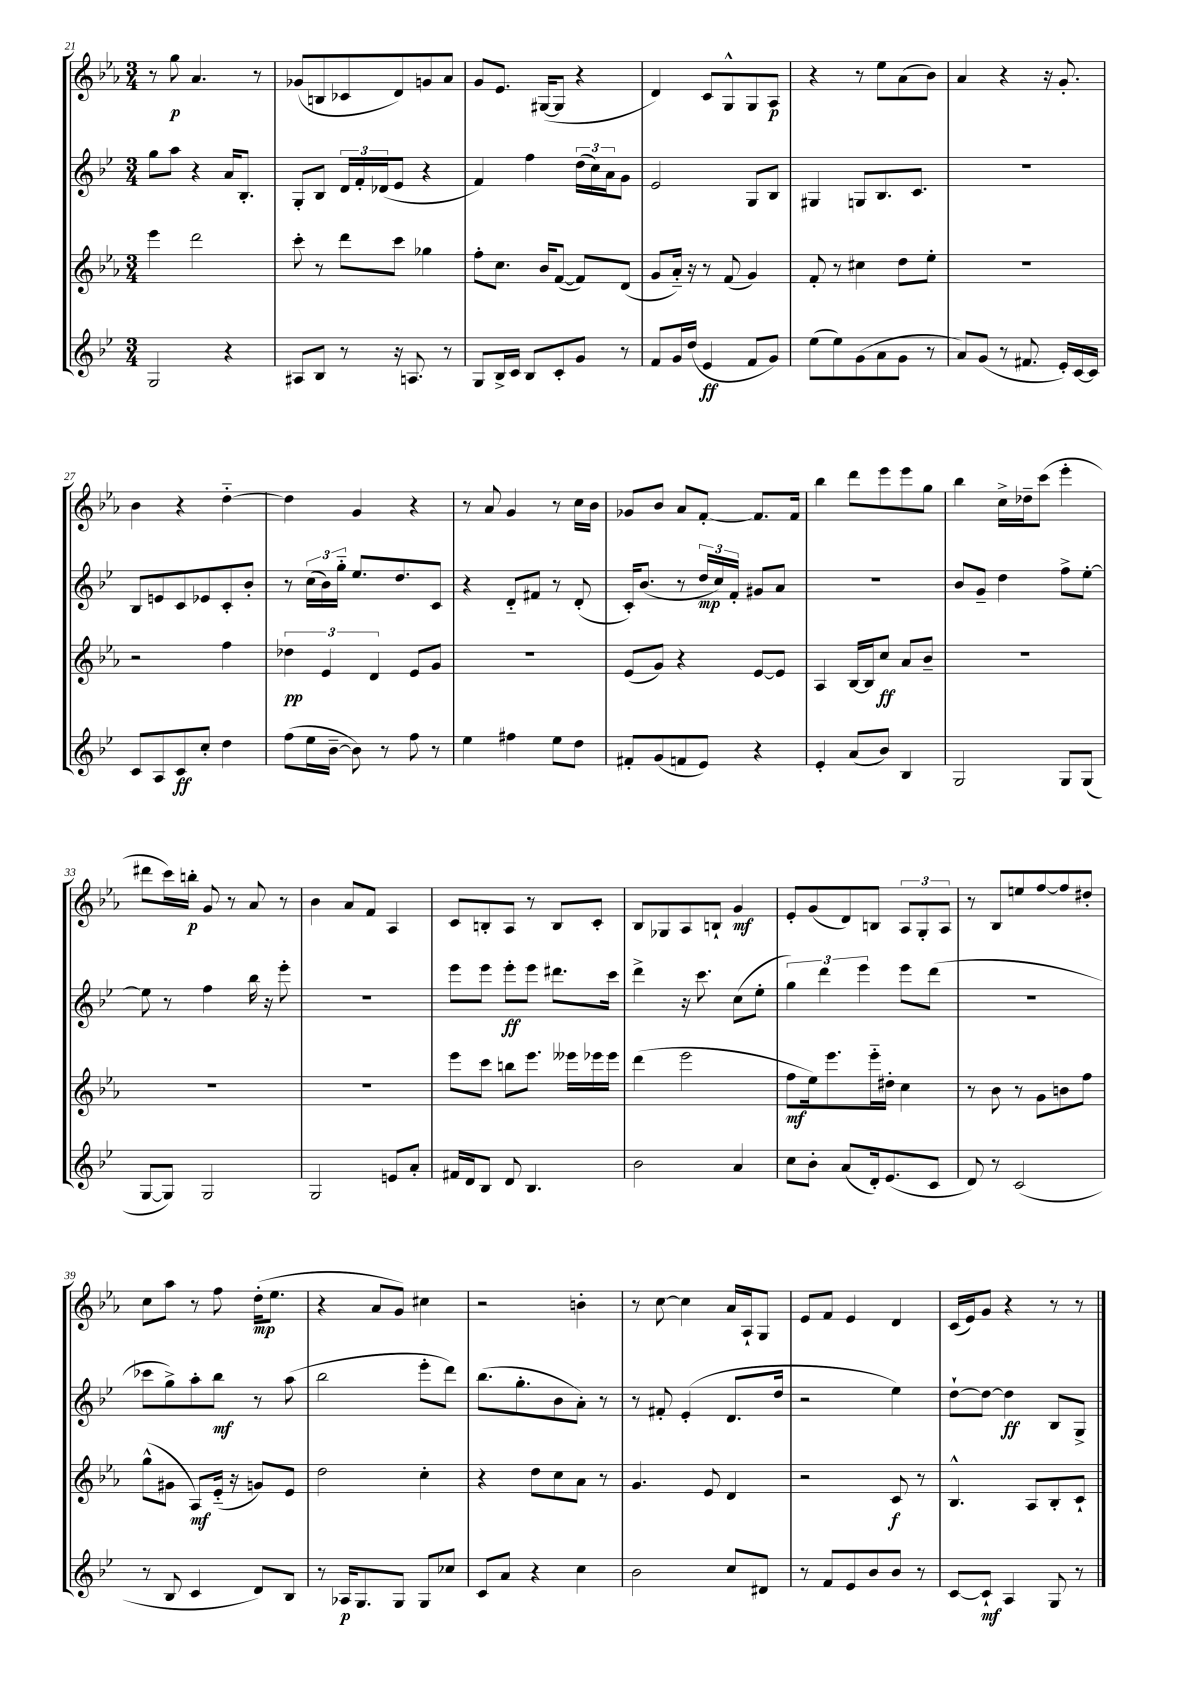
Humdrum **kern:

**kern	**kern	**kern	**kern
*staff4	*staff3	*staff2	*staff1
*clefG2	*clefG2	*clefG2	*clefG2
*k[b-e-]	*k[b-e-a-]	*k[b-e-]	*k[b-e-a-]
*M3/4	*M3/4	*M3/4	*M3/4
2G/	4eee-\	8gg\L	8r
.	.	8aa\J	8gg\
.	2ddd\	4r	4.a-/
4r	.	16a/LK	.
.	.	8.B-'/J	.
.	.	.	8r
=	=	=	=
8A#/L	8ccc'\	8G'/L	(8g-/L
8B-/J	8r	8B-/J	8B/
8r	8ddd\L	24d/LL	8c-/
.	.	24f'/	.
.	.	(24d-/J	.
16r	8ccc\J	8e-/J	8d/)
8.A/	.	.	.
.	4gg-\	4r	8g/
8r	.	.	8a-/J
=	=	=	=
8G/L	8ff'\L	4f/)	8g/L
16B-^/L	8.cc\J	.	8.e-/J
16c/JJ	.	.	.
8B-/L	.	4ff\	.
.	16b-/LK	.	([16G#/LK
8c'/	([8f/J	.	8G#/]J
8g/J	8f/]L)	(24dd\LL	4r
.	.	24cc\)	.
.	.	24a\J	.
8r	(8d/J	8g\J	.
=	=	=	=
8f/L	8g/L	2e-/	4d/)
16g/L	16a-'~/Jk)	.	.
(16dd/JJ	16r	.	.
4e-/	8r	.	8c/L
.	(8f/	.	8G^^/
8f/L	4g/)	8G/L	8G/
8g/J)	.	8B-/J	8A-/J
=	=	=	=
(8ee-\L	8f'/	4G#/	4r
8ee-\)	8r	.	.
(8g\	4cc#\	8G/L	8r
8a\	.	8.B-/	8ee-\L
8g\J	8dd\L	.	(8a-\
.	.	8.c/J	.
8r	8ee-'\J	.	8b-\J)
=	=	=	=
8a/L)	2.r	2.r	4a-/
(8g/J	.	.	.
8r	.	.	4r
8.f#/	.	.	.
.	.	.	16r
16e-'/LL)	.	.	8.g'/
[16c/	.	.	.
16c/]JJ	.	.	.
=	=	=	=
8c/L	2r	8B-/L	4b-\
8A/	.	8e/	.
8c/	.	8c/	4r
8cc'/J	.	8e-/	.
4dd\	4ff\	8c'/	[4dd'~\
.	.	8b-'/J	.
=	=	=	=
(8ff\L	6dd-\	8r	4dd\]
16ee-\L	.	(24cc\LL	.
.	6e-/	24b-\)	.
[16b-~\JJ	.	.	.
.	.	24gg'~\JJ	.
8b-\])	.	8.ee-/L	4g/
.	6d/	.	.
8r	.	.	.
.	.	8.dd/	.
8ff\	8e-/L	.	4r
8r	8g/J	8c/J	.
=	=	=	=
4ee-\	2.r	4r	8r
.	.	.	8a-/
4ff#\	.	8d'~/L	4g/
.	.	8f#/J	.
8ee-\L	.	8r	8r
8dd\J	.	(8d'/	16cc\LL
.	.	.	16b-\JJ
=	=	=	=
8f#'/L	(8e-/L	16c'/LK)	8g-/L
.	.	(8.b-/J	.
(8g/	8g/J)	.	8b-/J
8f/	4r	8r	8a-/L
8e-/J)	.	24dd/LL	[8f'/J
.	.	24cc/)	.
.	.	24f'/JJ	.
4r	[8e-/L	8g#/L	8.f/]L
.	8e-/]J	8a/J	.
.	.	.	16f/Jk
=	=	=	=
4e-'/	4A-/	2.r	4bb-\
(8a/L	[16B-/LL	.	8ddd\L
.	16B-/]J	.	.
8b-/J)	8cc/J	.	8eee-\
4B-/	8a-/L	.	8eee-\
.	8b-~/J	.	8gg\J
=	=	=	=
2G/	2.r	8b-/L	4bb-\
.	.	8g~/J	.
.	.	4dd\	16cc^\LL
.	.	.	16dd-~\J
.	.	.	(8ccc\J
8G/L	.	8ff^\L	4eee-'\
(8G/J	.	[8ee-'\J	.
=	=	=	=
[8G/L	2.r	8ee-\]	8ddd#\L
8G/]J)	.	8r	16ccc\L)
.	.	.	16bb'\JJ
2G/	.	4ff\	8g/
.	.	.	8r
.	.	16bb-\	8a-/
.	.	16r	.
.	.	8eee-'\	8r
=	=	=	=
2G/	2.r	2.r	4b-\
.	.	.	8a-/L
.	.	.	8f/J
8e/L	.	.	4A-/
8a'/J	.	.	.
=	=	=	=
16f#/LL	8eee-\L	8eee-\L	8c/L
16d/J	.	.	.
8B-/J	8ccc\J	8eee-\J	8B'/
8d/	8bb\L	8eee-'\L	8A-/J
4.B-/	8.eee-\J	8eee-\J	8r
.	.	8.ddd#\L	8B/L
.	16eee--\LL	.	.
.	16eee-\	.	8c'/J
.	16eee-\JJ	16ccc\Jk	.
=	=	=	=
2b-\	(4ddd\	4ddd^\	8B-/L
.	.	.	8G-/
.	2eee-\	16r	8A-/
.	.	8.ccc\	.
.	.	.	8B`/J
4a/	.	(8cc\L	4g/
.	.	8ee-'\J	.
=	=	=	=
8cc\L	8ff\L	6gg\)	8e-'/L
8b-'\J	16ee-\k)	.	(8g/
.	.	6ddd\	.
.	8.eee-\	.	.
(8a/L	.	.	8d/)
.	.	6eee-\	.
16d'/k)	16eee-'~\L	.	8B/J
(8.e-/	16dd#'\JJ	.	.
.	4cc\	8eee-\L	12A-/L
.	.	.	12G'/
8c/J	.	(8ddd\J	.
.	.	.	12A-/J
=	=	=	=
8d/)	8r	2.r	8r
8r	8b-\	.	8B-/L
(2c/	8r	.	8ee/
.	8g\L	.	[8ff/
.	8b\	.	8ff/]
.	8ff\J	.	8dd#'/J
=	=	=	=
8r	(8gg^^\L	8ccc-\L	8cc\L
8B-/	8g#\J	8gg^\)	8aa-\J
4c/	8A-/L)	8aa'\	8r
.	(16e-'~/Jk	8bb-\J	8ff\
.	16r	.	.
8d/L)	8g/L)	8r	(16dd'\LK
.	.	.	8.ee-\J
8B-/J	8e-/J	(8aa\	.
=	=	=	=
8r	2dd\	2bb-\	4r
16A-/LK	.	.	.
8.G/	.	.	.
.	.	.	8a-/L
8G/J	.	.	8g/J)
8G/L	4cc'\	8eee-'\L	4cc#\
8cc-/J	.	8ddd\J)	.
=	=	=	=
8c/L	4r	(8.bb-\L	2r
8a/J	.	.	.
.	.	8.gg'\	.
4r	8dd\L	.	.
.	8cc\	8b-\	.
4cc\	8a-\J	8a'\J)	4b'\
.	8r	8r	.
=	=	=	=
2b-\	4.g/	8r	8r
.	.	8f#'/	[8cc\
.	.	(4e-'/	4cc\]
.	8e-/	.	.
8cc/L	4d/	8.d/L	16a-/LL
.	.	.	16A-`/J
8d#/J	.	.	8G/J
.	.	16dd/Jk	.
=	=	=	=
8r	2r	2r	8e-/L
8f/L	.	.	8f/J
8e-/	.	.	4e-/
8b-/	.	.	.
8b-/J	8c/	4ee-\)	4d/
8r	8r	.	.
=	=	=	=
[8c/L	4.B-^^/	[8dd`\L	(16c/LL
.	.	.	16e-/J)
8c`/]J	.	8dd\_J	8g/J
4A/	.	4dd\]	4r
.	8A-/L	.	.
8G/	8B-'/	8B-/L	8r
8r	8c`/J	8G^/J	8r
==	==	==	==
*-	*-	*-	*-
